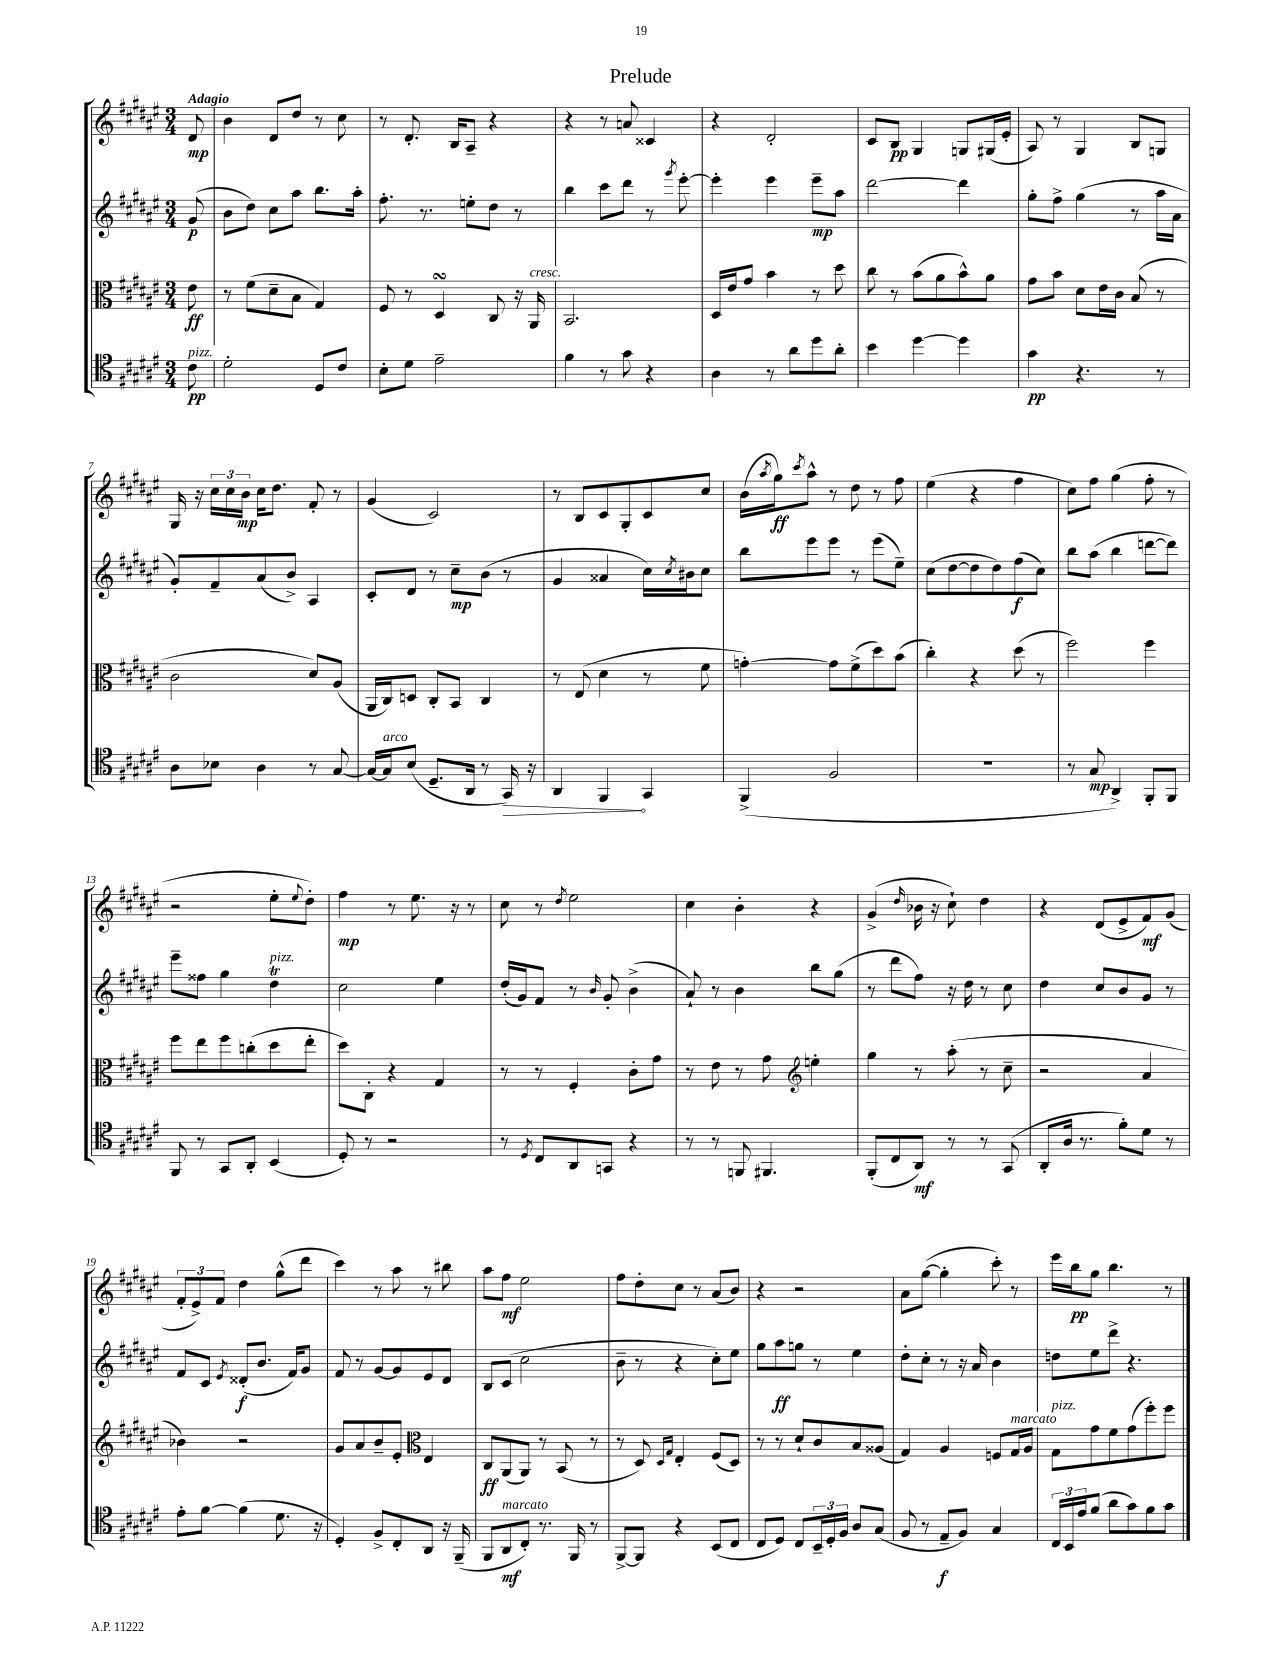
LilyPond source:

\header { title = "Prelude" }
<<
\new StaffGroup <<
\new Staff = "s0" {
    \clef treble \key fis \major \numericTimeSignature \time 3/4 \partial 8 \tempo "Adagio"
    dis'8\mp |
    b'4 dis'8 dis''8 r8 cis''8 |
    r8 dis'8.-. b16 ais8-- r4 |
    r4 r8 a'8 cisis'4 |
    r4 dis'2-. |
    cis'8 b8\pp gis4 g8 gis16( eis'16-. |
    ais8) r8 gis4 b8 g8 |
    gis16 r16 \tuplet 3/2 { cis''16 cis''16 b'16\mp } cis''16 dis''8. fis'8-. r8 |
    gis'4( cis'2) |
    r8 b8 cis'8 gis8-. cis'8 cis''8 |
    b'16( \acciaccatura { ais''8 } gis''16\ff) \acciaccatura { cis'''8 } ais''8-^ r8 dis''8 r8 fis''8 |
    eis''4( r4 fis''4 |
    cis''8) fis''8 gis''4( fis''8-. r8 |
    r2 eis''8-. \appoggiatura { eis''8 } dis''8-.) |
    fis''4\mp r8 eis''8. r16 r8 |
    cis''8 r8 \acciaccatura { dis''8 } eis''2 |
    cis''4 b'4-. r4 |
    gis'4->( \grace { dis''16 } bes'16 r16 cis''8-!) dis''4 |
    r4 dis'8( eis'8-> fis'8\mf) gis'8( |
    \tuplet 3/2 { fis'8-. eis'8->) fis'8 } dis''4 gis''8-^( dis'''8 |
    cis'''4) r8 ais''8 r8 bis''8 |
    ais''8 fis''8\mf eis''2 |
    fis''8 dis''8-. cis''8 r8 ais'8( b'8) |
    r4 r2 |
    ais'8 gis''8~( gis''4-. cis'''8-.) r8 |
    eis'''16 b''16\pp gis''8 b''4. r8 \bar "|." |
}
\new Staff = "s1" {
    \clef treble \key fis \major \numericTimeSignature \time 3/4 \partial 8
    gis'8\p( |
    b'8 dis''8) cis''8 ais''8 b''8. ais''16-. |
    fis''8.-. r8. e''8-. dis''8 r8 |
    b''4 cis'''8 dis'''8 r8 \acciaccatura { gis'''8 } eis'''8~-. |
    eis'''4-. eis'''4 eis'''8--\mp ais''8 |
    dis'''2~ dis'''4 |
    gis''8-. fis''8-> gis''4( r8 ais''16 ais'16 |
    gis'8-.) fis'8-- ais'8( b'8->) ais4 |
    cis'8-. dis'8 r8 cis''8--\mp b'8( r8 |
    gis'4 aisis'4 cis''16) \acciaccatura { cis''8 } bis'16 cis''8 |
    b''8 eis'''8 eis'''8 r8 eis'''8( eis''8--) |
    cis''8( dis''8~ dis''8 dis''8) fis''8\f( cis''8) |
    b''8 ais''8( b''4 d'''8~ d'''8) |
    eis'''8-- fisis''8 gis''4 dis''4\trill^\markup { \italic "pizz." } |
    cis''2 eis''4 |
    dis''16-.( gis'16) fis'8 r8 \grace { b'16 } gis'8-. b'4->( |
    ais'8-!) r8 b'4 b''8 gis''8( |
    r8 dis'''8 fis''8) r16 dis''16 r8 cis''8 |
    dis''4 cis''8 b'8 gis'8 r8 |
    fis'8 cis'8 \acciaccatura { eis'8 } disis'8-.\f( b'8. fis'16) gis'8 |
    fis'8 r8 gis'8~ gis'8 eis'8 dis'8 |
    b8 cis'8( cis''2 |
    b'8-- r8 r4 cis''8-.) eis''8 |
    gis''8 ais''8\ff g''8 r8 eis''4 |
    dis''8-. cis''8-. r8 r16 ais'16 b'4 |
    d''8 eis''8 dis'''8-> r4. \bar "|." |
}
\new Staff = "s2" {
    \clef alto \key fis \major \numericTimeSignature \time 3/4 \partial 8
    eis'8\ff |
    r8 fis'8( dis'8-- b8 gis4) |
    fis8 r8 dis4\turn cis8 r16 ais,16^\markup { \italic "cresc." } |
    b,2. |
    dis16 eis'16 gis'8 b'4 r8 dis''8 |
    cis''8 r8 b'8( ais'8 b'8-^) ais'8 |
    gis'8 b'8 dis'8 eis'16 cis'16 b8( r8 |
    cis'2 dis'8) ais8( |
    ais,16 cis16) d8 cis8-. b,8 cis4 |
    r8 eis8( dis'4 r8 fis'8 |
    g'4~-.) g'8 fis'8->( dis''8) b'8( |
    cis''4-.) r4 dis''8( r8 |
    fis''2) fis''4 |
    fis''8 eis''8 fis''8 c''8-.( dis''8 eis''8-. |
    dis''8) cis8-. r4 gis4 |
    r8 r8 fis4-. cis'8-. gis'8 |
    r8 eis'8 r8 gis'8 \clef treble e''4-. |
    gis''4 r8 ais''8-.( r8 cis''8-- |
    r2 ais'4 |
    bes'4) r2 |
    gis'8 ais'8 b'8-- eis'8-. \clef alto eis4 |
    cis8\ff ais,8( ais,8) r8 b,8( r8 |
    r8 dis8) \grace { dis16 gis16 } eis4-. fis8( dis8) |
    r8 r8 dis'8-! cis'8 b8 aisis8( |
    gis4) ais4 f8 gis16^\markup { \italic "marcato" } ais16 |
    gis8^\markup { \italic "pizz." } gis'8 fis'8 gis'8( fis''8-.) fis''8 \bar "|." |
}
\new Staff = "s3" {
    \clef tenor \key fis \major \numericTimeSignature \time 3/4 \partial 8
    cis'8\pp^\markup { \italic "pizz." } |
    dis'2-. dis8 cis'8 |
    b8-. dis'8 eis'2-- |
    fis'4 r8 gis'8 r4 |
    ais4 r8 ais'8 dis''8 ais'8-. |
    b'4 dis''4~ dis''4 |
    gis'4\pp r4. r8 |
    ais8 bes8 ais4 r8 gis8~ |
    gis16~ gis16^\markup { \italic "arco" } b8( dis8.-- ais,16 r8 \once \override Hairpin.circled-tip = ##t gis,16\>) r16 |
    ais,4 fis,4\! gis,4 |
    fis,4->( fis2 |
    R2. |
    r8 gis8\mp ais,4->) fis,8-. fis,8 |
    fis,8 r8 gis,8 ais,8-. b,4( |
    dis8-.) r8 r2 |
    r8 \acciaccatura { dis8 } cis8 ais,8 g,8 r4 |
    r8 r8 f,8 fis,4. |
    fis,8-.( cis8 ais,8\mf) r8 r8 gis,8( |
    ais,8-. ais16 r8. fis'8-.) dis'8 r8 |
    eis'8-. fis'8~ fis'4( dis'8. r16 |
    dis4-.) fis8-> cis8-. ais,8 r16 fis,16--( |
    fis,8 ais,8\mf^\markup { \italic "marcato" } cis8-.) r8. fis,16 r8 |
    fis,8~-> fis,8 r4 b,8( cis8 |
    cis8 dis8) cis8 \tuplet 3/2 { b,16-- dis16-. fis16 } ais8 gis8( |
    fis8 r8 eis8--\f fis8) gis4 |
    \tuplet 3/2 { cis16 b,16 eis'16 } fis'8( ais'8 gis'8) fis'8 gis'8 \bar "|." |
}
>>
>>
